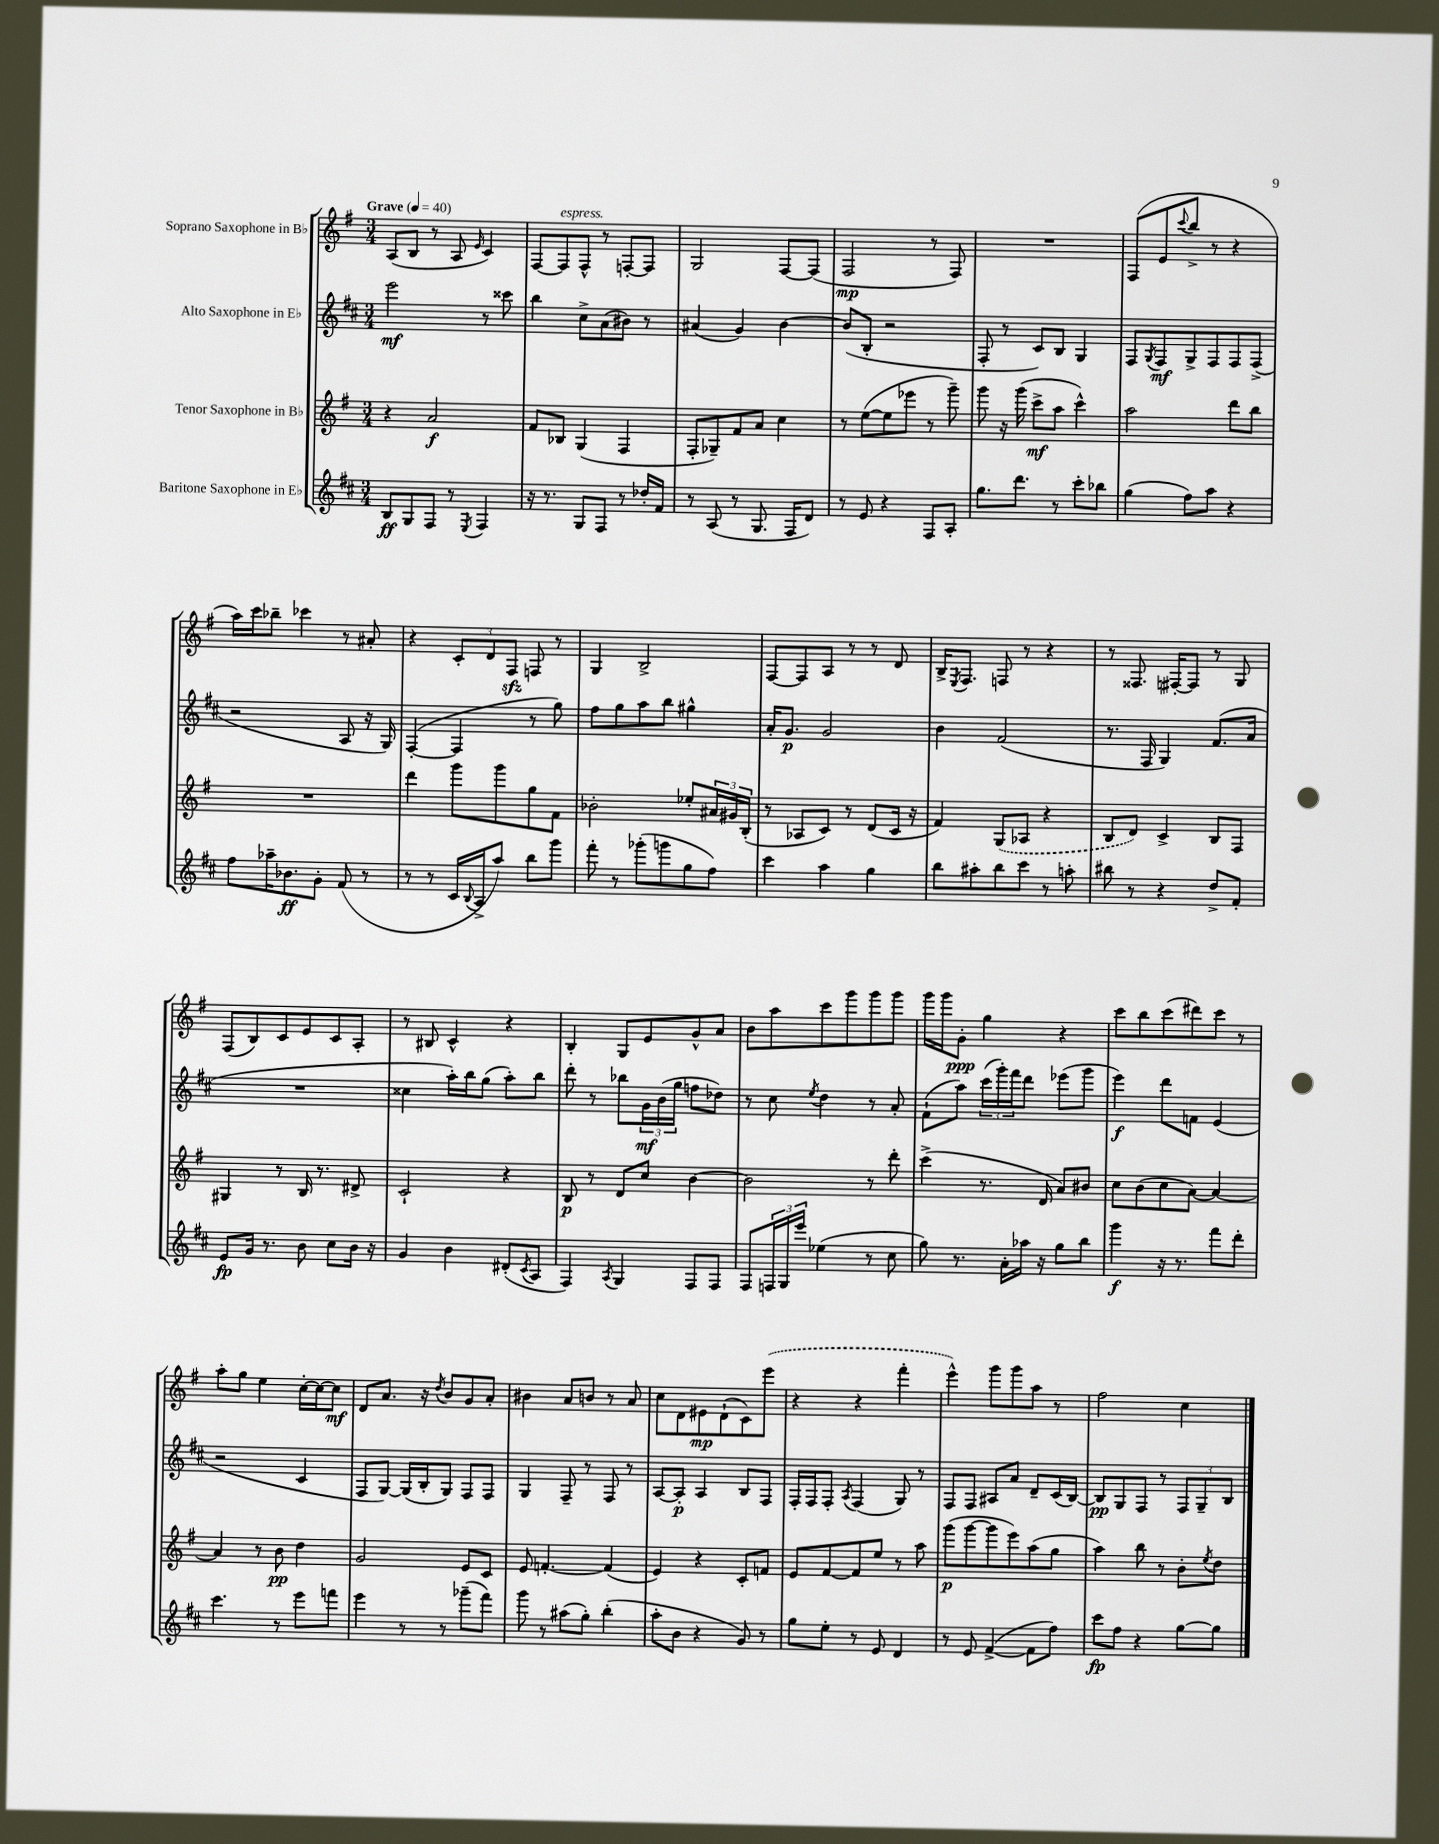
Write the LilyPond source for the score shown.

<<
\new StaffGroup <<
\new Staff = "s0" \with { instrumentName = "Soprano Saxophone in Bb" } {
    \clef treble \key g \major \numericTimeSignature \time 3/4 \tempo "Grave" 4 = 40
    a8( b8 r8 a8 \grace { e'16 } c'4) |
    fis8~ fis8^\markup { \italic "espress." } fis8-^ r8 f8~-. f8 |
    g2 fis8~ fis8( |
    fis2\mp r8 fis8) |
    R2. |
    fis8( e'8 \appoggiatura { c'''8 } b''8-> r8 r4 |
    a''16) c'''16 bes''8-- ces'''4 r8 ais'8-. |
    r4 \tuplet 3/2 { c'8-. d'8 fis8\sfz } f8 r8 |
    g4 b2-> |
    fis8~ fis8 a8 r8 r8 d'8 |
    b16-> \acciaccatura { e8 } fis8. f8 r8 r4 |
    r8 fisis8. fis16~-. fis8 r8 g8 |
    fis8( b8) c'8 e'8 c'8 a8-. |
    r8 bis8 c'4-^ r4 |
    b4-. g8 e'8 g'8-^ a'8 |
    b'8 a''8 c'''8 g'''8 g'''8 g'''8 |
    g'''16 g'''16 g'8-.\ppp g''4 r4 |
    c'''8 b''8 c'''8( dis'''8) c'''8 r8 |
    a''8-. g''8 e''4 c''16~-. c''16~ c''8\mf |
    d'8 a'8. r16 \acciaccatura { d''8 } b'8 g'8 a'8-. |
    bis'4 a'8 b'8 r8 a'8 |
    c''8 d'8 eis'8\mp d'8-!( c'8) \once \slurDashed e'''8( |
    r4 r4 fis'''4-. |
    e'''4-^) g'''8 g'''8 a''8 r8 |
    fis''2 c''4 \bar "|." |
}
\new Staff = "s1" \with { instrumentName = "Alto Saxophone in Eb" } {
    \clef treble \key d \major \numericTimeSignature \time 3/4
    e'''2\mf r8 cisis'''8 |
    b''4 cis''8-> a'8( bis'8) r8 |
    ais'4( g'4) b'4~ |
    b'8( b8-. r2 |
    fis8-. r8 cis'8) b8 g4 |
    fis8 \acciaccatura { g8 } fis8\mf g8-> fis8 fis8 fis8->( |
    r2 a8 r16 g16) |
    fis4~-.( fis4 r8 g''8) |
    fis''8 g''8 a''8 b''8 gis''4-^ |
    a'16-. g'8.\p g'2 |
    b'4 fis'2( |
    r8. fis16 g4) fis'8.( a'16 |
    R2. |
    cisis''4 a''16-.) b''16 g''8( a''8-.) b''8 |
    d'''8-. r8 bes''8 \tuplet 3/2 { g'16\mf b'16( g''16 } f''8 des''8) |
    r8 cis''8 \acciaccatura { e''8 } d''4 r8 a'8-. |
    fis'8-!( a''8) \tuplet 3/2 { cis'''16( g'''16-.) fis'''16 } d'''8 ees'''8( g'''8 |
    e'''4\f) d'''8 f'8 e'4( |
    r2 cis'4 |
    fis8 g8~) g16( b16-. g8) fis8 fis8 |
    g4 fis8-- r8 fis8 r8 |
    a8~ a8-.\p a4 b8 fis8 |
    fis16-. fis16 fis8-. \acciaccatura { a8 } fis4( g8) r8 |
    fis8 fis8 ais8 a'8 d'8-- cis'16( b16~) |
    b8\pp g8 fis8 r8 \tuplet 3/2 { fis8 g8-- b8 } \bar "|." |
}
\new Staff = "s2" \with { instrumentName = "Tenor Saxophone in Bb" } {
    \clef treble \key g \major \numericTimeSignature \time 3/4
    r4 a'2\f |
    fis'8 bes8 g4( fis4 |
    fis8-. ges8--) fis'8 a'8 c''4 |
    r8 e''8~( e''8 ees'''8 r8 g'''8--) |
    g'''8 r16 g'''16( c'''8->\mf a''8 c'''4-^) |
    a''2 d'''8 b''8 |
    R2. |
    d'''4 g'''8 g'''8 g''8 fis'8 |
    bes'2-. ees''8-. \tuplet 3/2 { ais'16 gis'16 b16-.( } |
    r8 aes8 c'8) r8 d'8( c'16 r16 |
    fis'4) \once \slurDashed g8( aes8 r4 |
    b8 d'8) c'4-> b8 fis8 |
    gis4 r8 b16 r8. dis'8-> |
    c'2-! r4 |
    b8\p r8 d'8 c''8 b'4~ |
    b'2 r8 d'''8-. |
    c'''4->( r8. d'16 a'8) bis'8 |
    c''8 b'8( c''8 a'8~) a'4~ |
    a'4 r8 b'8\pp d''4 |
    g'2 e'8 c'8 |
    e'8 f'4.~-. f'4( |
    e'4) r4 c'8-. f'8 |
    e'8 fis'8~ fis'8 e''8 r8 a''8 |
    g'''8\p( g'''8~ g'''8 e'''8) a''8( g''8 |
    a''4) b''8 r8 b'8-. \acciaccatura { e''8 } d''8 \bar "|." |
}
\new Staff = "s3" \with { instrumentName = "Baritone Saxophone in Eb" } {
    \clef treble \key d \major \numericTimeSignature \time 3/4
    b8\ff g8 fis8 r8 \acciaccatura { e8 } fis4 |
    r16 r8. g8 fis8 r8 des''16-. fis'16 |
    r8 a8( r8 g8. fis16 d'8) |
    r8 e'8 r4 fis8 a8-. |
    g''8. d'''8. r8 cis'''8-. bes''8 |
    g''4( fis''8) a''8 r4 |
    fis''8 aes''16-- bes'8.\ff g'8-. fis'8( r8 |
    r8 r8 cis'16 \appoggiatura { b8 } a16-> a''8) b''8 g'''8 |
    fis'''8-. r8 ges'''8-.( g'''8 g''8 fis''8) |
    cis'''4 a''4 g''4 |
    b''8 ais''8-. b''8 cis'''8 r8 a''8-. |
    bis''8 r8 r4 d''8-> fis'8-. |
    e'8\fp g'16 r8. b'8 cis''8 b'16 r16 |
    g'4 b'4 dis'8-.( \acciaccatura { cis'8 } a8 |
    fis4) \acciaccatura { a8 } g4 fis8 fis8 |
    fis8 \tuplet 3/2 { f16 g16 e'''16 } ees''4( r8 cis''8 |
    g''8) r8. a'16-. aes''16 r16 g''8 b''8 |
    g'''4\f r16 r8. fis'''8 d'''8-. |
    cis'''4. r8 e'''8 f'''8 |
    e'''4 r8 r8 ges'''8--( fis'''8) |
    g'''8 r8 ais''8( g''8-.) b''4-.( |
    a''8-. b'8 r4 g'8) r8 |
    g''8 e''8-. r8 e'8 d'4 |
    r8 e'8 fis'4~->( fis'8 fis''8) |
    cis'''8\fp fis''8 r4 g''8~ g''8 \bar "|." |
}
>>
>>
\layout { \context { \Score \remove "Bar_number_engraver" } }
